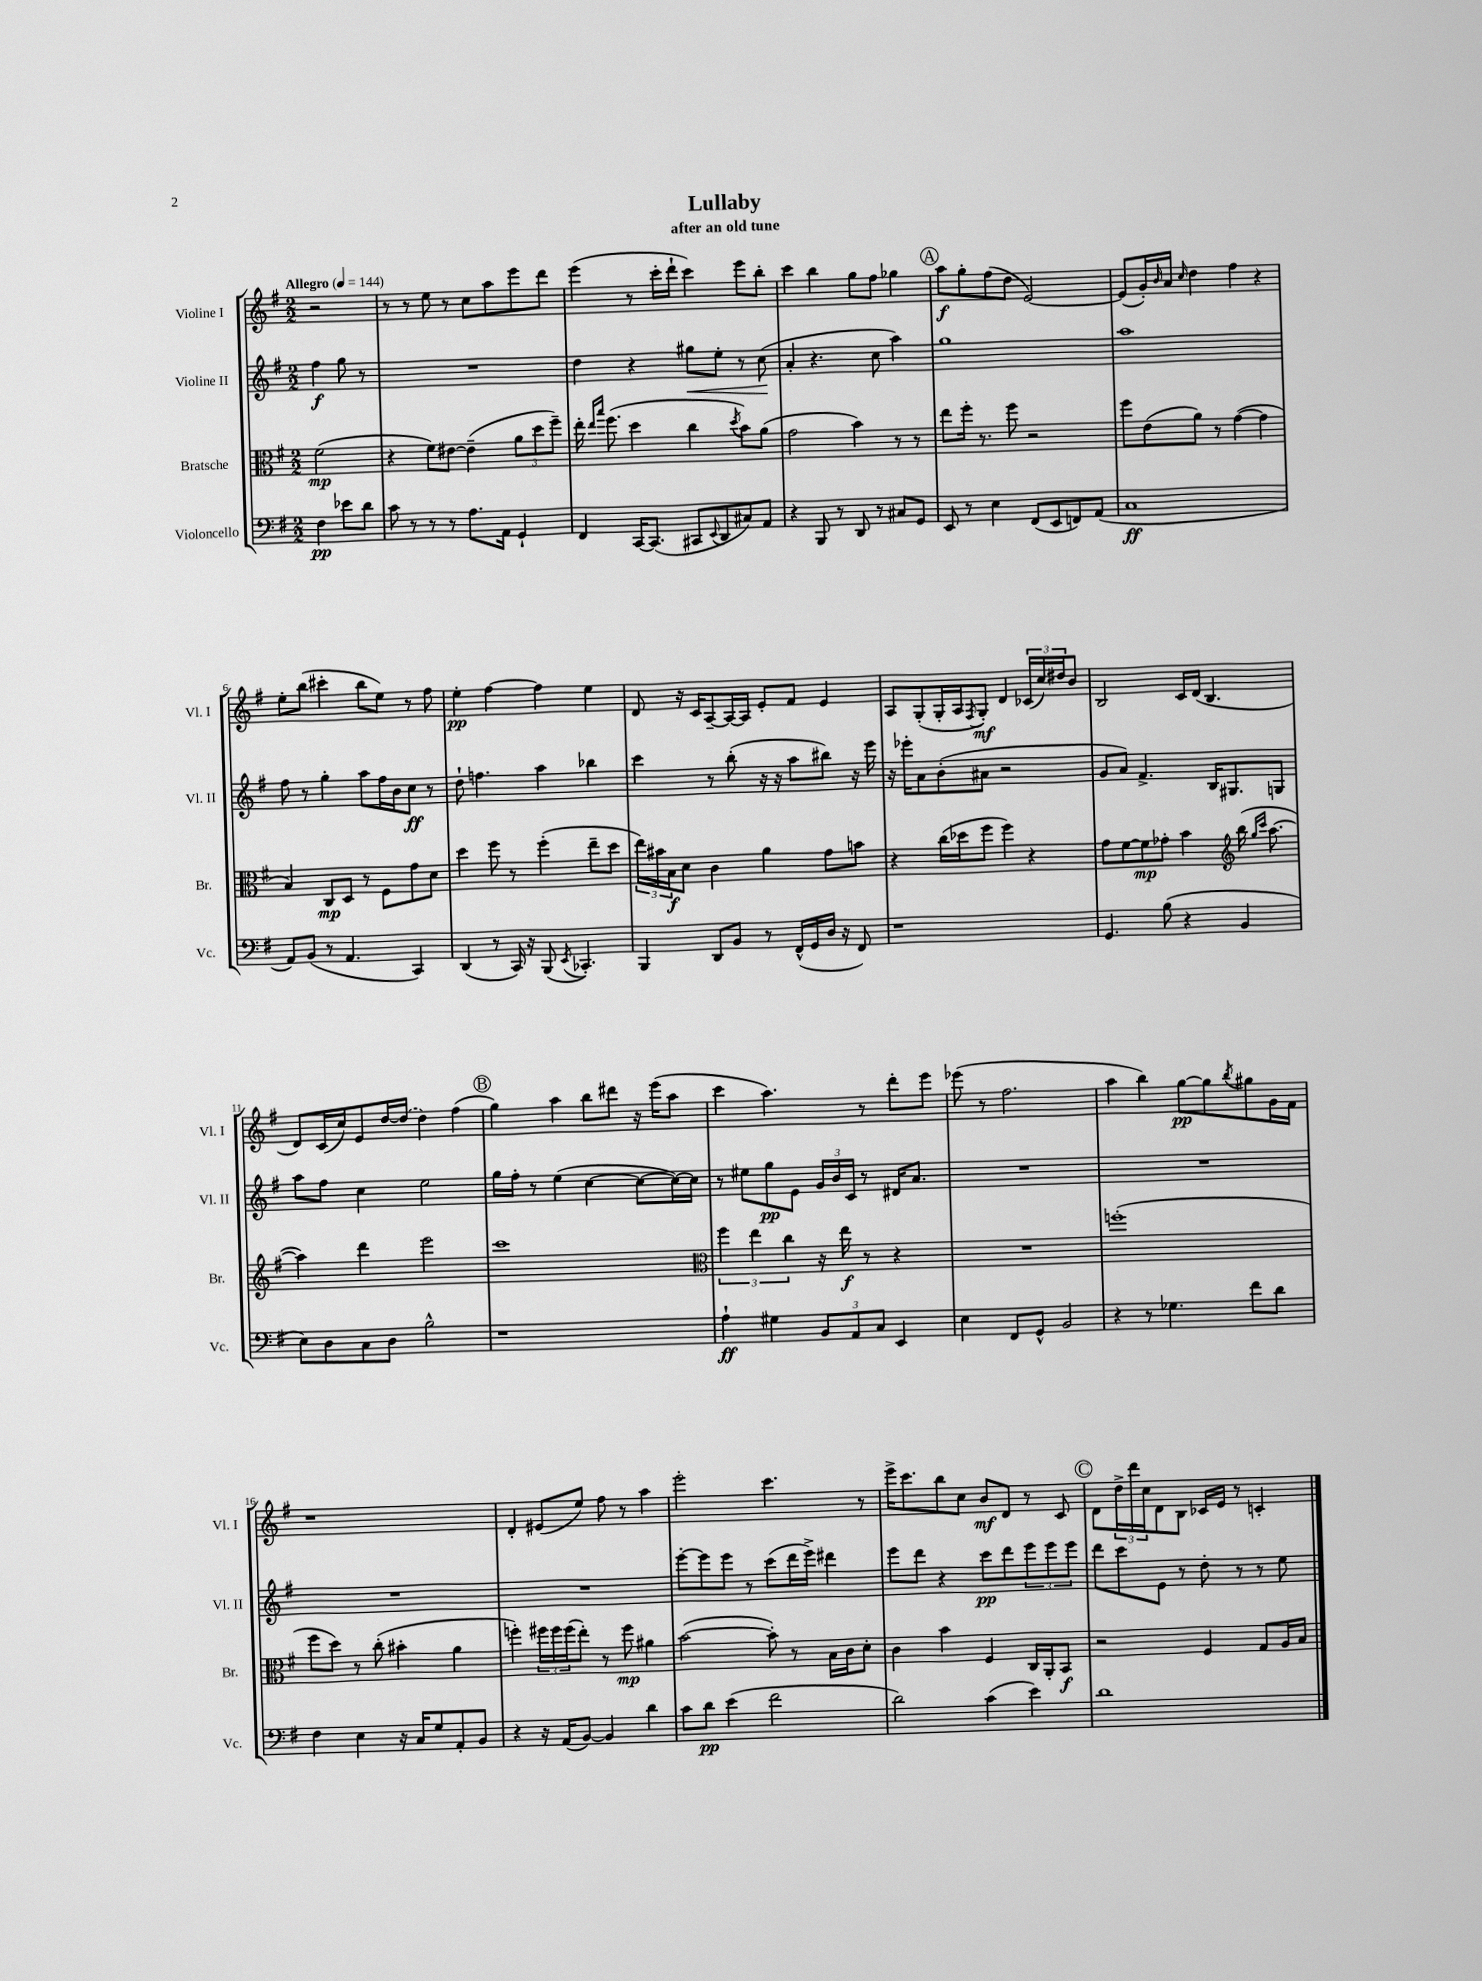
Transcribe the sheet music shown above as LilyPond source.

\header { title = "Lullaby" subtitle = "after an old tune" }
<<
\new StaffGroup <<
\new Staff = "s0" \with { instrumentName = "Violine I" shortInstrumentName = "Vl. I" } {
    \clef treble \key g \major \numericTimeSignature \time 2/2 \partial 2 \tempo "Allegro" 4 = 144
    r2 |
    r8 r8 e''8 r8 c''8 a''8 e'''8 d'''8 |
    e'''4( r8 c'''16-. d'''16-! c'''4) e'''8 b''8-. |
    c'''4 b''4 g''8 fis''8 ges''4 |
    \mark \markup { \circle "A" } a''8\f g''8-. fis''8( d''8 e'2~) |
    e'8( g'16-.) \grace { b'16 } a'16 \grace { c''16 } d''4 fis''4 r4 |
    e''8-. b''8( cis'''4-. b''8 e''8) r8 fis''8 |
    e''4-.\pp fis''4~ fis''4 e''4 |
    d'8 r16 c'16 a8~-- a16~ a16 e'8-. fis'8 e'4 |
    a8 g8-.( g16-. a16 \acciaccatura { fis8 } g8-.\mf) d'4 \tuplet 3/2 { ces'16( c''16) dis''16 } b'8 |
    b2 c'16 d'16( b4. |
    d'8) c'16( c''16) e'8 d''16~ \once \slurDashed d''16( d''4) fis''4( |
    \mark \markup { \circle "B" } g''4) a''4 b''8 dis'''8 r16 e'''16( a''8 |
    c'''4 a''4.) r8 d'''8-. e'''8 |
    ees'''8( r8 fis''2. |
    a''4 b''4) g''8~\pp g''8 \acciaccatura { b''8 } gis''8 g'16 fis'16 |
    r1 |
    d'4-. eis'8( e''8) fis''8 r8 a''4 |
    e'''2-. c'''4. r8 |
    e'''16-> c'''8. b''8 c''8 b'8\mf d'8 r8 c'8 |
    \mark \markup { \circle "C" } d'8 \tuplet 3/2 { d''16-> d'''16 c''16 } d'8 b8 ces'16 e'16 r8 c'4-. \bar "|." |
}
\new Staff = "s1" \with { instrumentName = "Violine II" shortInstrumentName = "Vl. II" } {
    \clef treble \key g \major \numericTimeSignature \time 2/2 \partial 2
    fis''4\f g''8 r8 |
    R1 |
    d''4 r4 gis''8\< e''8-. r8 c''8\!( |
    a'4-. r4. c''8 a''4) |
    \mark \markup { \circle "A" } g''1 |
    a''1 |
    fis''8 r8 g''4-. a''8 fis''16 b'16 c''8\ff r8 |
    d''8-! f''4. a''4 bes''4 |
    c'''4 r8 b''8-.( r16 r16 a''8 bis''8) r16 e'''16 |
    r16 ees'''16-. a'8 b'8-.( ais'8 r2 |
    g'8 a'8) fis'4.-> b16 gis8. g8 |
    a''8 fis''8 c''4 e''2 |
    \mark \markup { \circle "B" } g''16 fis''16-. r8 e''4( c''4~ c''8~ c''16~) c''16 |
    r8 eis''8 g''8\pp e'8 \tuplet 3/2 { g'16 b'16 c'16 } r8 dis'16 a'8. |
    R1 |
    R1 |
    R1 |
    R1 |
    e'''8~-. e'''8 e'''8 r8 c'''8( d'''16 e'''16->) dis'''4 |
    e'''8 d'''8 r4 c'''8\pp d'''8 \tuplet 3/2 { e'''8 e'''8 e'''8 } |
    \mark \markup { \circle "C" } d'''8 c'''8 e'8 r8 d''8-. r8 r8 e''8 \bar "|." |
}
\new Staff = "s2" \with { instrumentName = "Bratsche" shortInstrumentName = "Br." } {
    \clef alto \key g \major \numericTimeSignature \time 2/2 \partial 2
    fis'2\mp( |
    r4 fis'8) eis'8~ eis'4--( \tuplet 3/2 { a'8 d''8 fis''8--) } |
    e''16-. \grace { e''16 b''16 } fis''8.( d''4 c''4 \acciaccatura { d''8 } b'8) a'8( |
    g'2 b'4) r8 r8 |
    \mark \markup { \circle "A" } e''8 fis''16-. r8. fis''8 r2 |
    fis''8 e'8( a'8) r8 g'4~( g'4 |
    b4) c8\mp d8 r8 fis8 g'8 d'8 |
    d''4 fis''8 r8 fis''4-.( e''8-- d''8 |
    \tuplet 3/2 { e''16) bis'16 b16\f } d'8 c'4 a'4 g'8 b'8 |
    r4 c''16( des''16 fis''8 fis''4) r4 |
    g'8 fis'8~ fis'8\mp ges'8-. b'4 \clef treble b''16( \grace { g''16 c'''16 } a''8.~ |
    a''4) d'''4 e'''2 |
    \mark \markup { \circle "B" } c'''1 |
    \clef alto \tuplet 3/2 { fis''4 e''4 c''4 } r16 e''16\f r8 r4 |
    R1 |
    f''1-.( |
    fis''8 d''8) r8 c''8-.( bis'4-. a'4 |
    f''4-.) \tuplet 3/2 { fis''16 fis''16 fis''16( } e''8-.) r8 fis''8\mp ais'4 |
    b'2~( b'8-.) r8 b16 c'16 d'8-. |
    c'4 b'4 fis4 c16 a,16-. b,8\f |
    \mark \markup { \circle "C" } r2 fis4 g8 a16 b16 \bar "|." |
}
\new Staff = "s3" \with { instrumentName = "Violoncello" shortInstrumentName = "Vc." } {
    \clef bass \key g \major \numericTimeSignature \time 2/2 \partial 2
    fis4\pp ees'8 d'8 |
    c'8 r8 r8 r8 a8. a,16 g,4-! |
    fis,4 c,16~ c,8.( cis,8 \appoggiatura { e,8 } d,8 cis8) a,8 |
    r4 b,,8 r8 d,8 r8 cis8 g,8 |
    \mark \markup { \circle "A" } e,8 r8 e4 fis,8( e,8 f,8) a,8( |
    c1\ff |
    a,8) b,8( r8 a,4. c,4) |
    d,4( r8 c,16) r16 b,,8( \acciaccatura { e,8 } ces,4.-.) |
    b,,4 d,8 b,8 r8 fis,16-^( g,16 d16 r16 fis,8) |
    r1 |
    g,4. b8( r4 b,4 |
    e8) d8 c8 d8 b2-^ |
    \mark \markup { \circle "B" } r1 |
    a4-!\ff gis4 \tuplet 3/2 { b,8 a,8 c8 } e,4 |
    e4 fis,8 g,8-^ b,2 |
    r4 r8 ges4. fis'8 d'8 |
    fis4 e4 r16 c16 g8 a,8-. b,8 |
    r4 r16 a,16( b,8~) b,4 d'4 |
    c'8 d'8\pp e'4( fis'2 |
    d'2) c'4( e'4) |
    \mark \markup { \circle "C" } d'1 \bar "|." |
}
>>
>>
